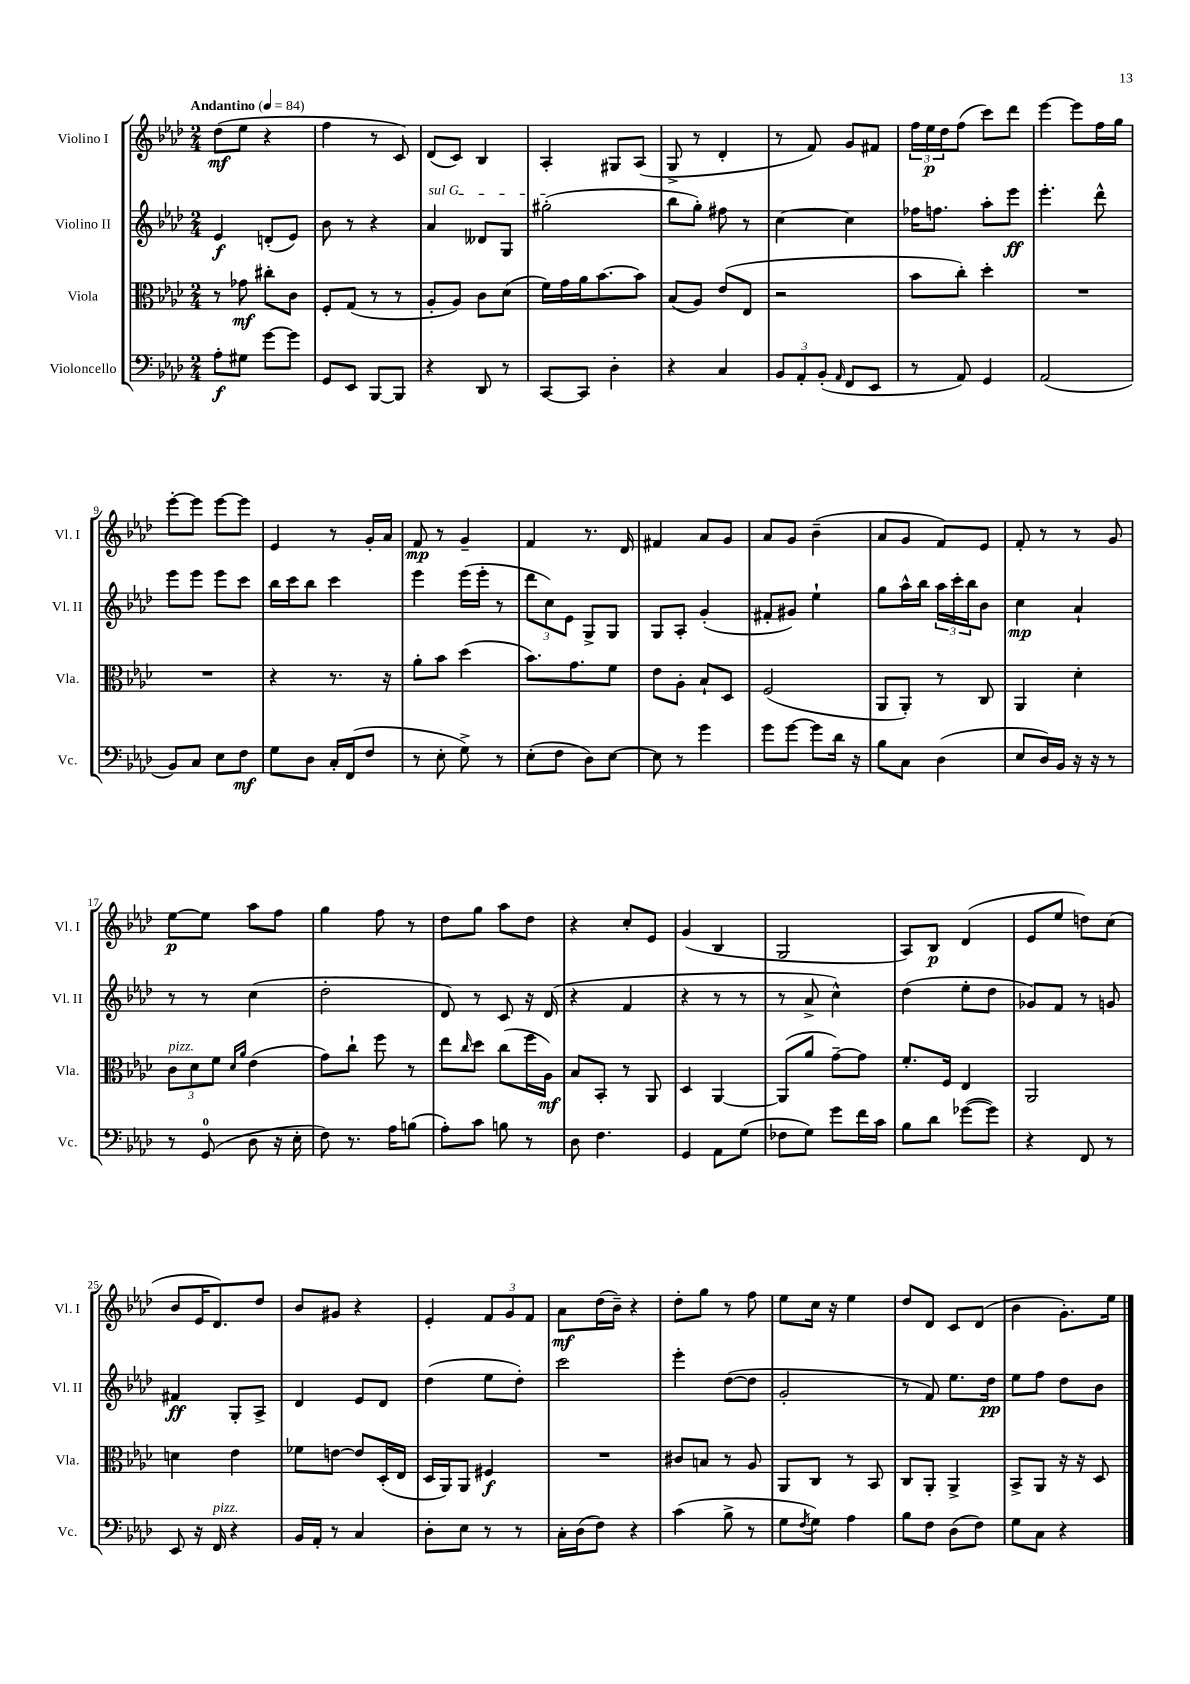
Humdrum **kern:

**kern	**dynam	**kern	**dynam	**kern	**dynam	**kern	**dynam
*part4	*part4	*part3	*part3	*part2	*part2	*part1	*part1
*staff4	*staff4	*staff3	*staff3	*staff2	*staff2	*staff1	*staff1
*I"Violoncello	*	*I"Viola	*	*I"Violino II	*	*I"Violino I	*
*I'Vc.	*	*I'Vla.	*	*I'Vl. II	*	*I'Vl. I	*
*clefF4	*	*clefC3	*	*clefG2	*	*clefG2	*
*k[b-e-a-d-]	*	*k[b-e-a-d-]	*	*k[b-e-a-d-]	*	*k[b-e-a-d-]	*
*M2/4	*	*M2/4	*	*M2/4	*	*M2/4	*
*MM84	*	*MM84	*	*MM84	*	*MM84	*
=1	=1	=1	=1	=1	=1	=1	=1
!	!	!	!	!	!	!LO:TX:a:B:t=Andantino	!
8A-'\L	f	8r	.	4e-/	f	(8dd-\L	mf
8G#X\J	.	8g-X\	mf	.	.	8ee-\J	.
[8g\L	.	8cc#X'\L	.	(8dn'/L	.	4r	.
8g\J]	.	8c\J	.	8e-/J)	.	.	.
=2	=2	=2	=2	=2	=2	=2	=2
8GG/L	.	8F'/L	.	8b-\	.	4ff\	.
8EE-/J	.	(8G/J	.	8r	.	.	.
[8BBB-/L	.	8r	.	4r	.	8r	.
8BBB-/J]	.	8r	.	.	.	8c/)	.
=3	=3	=3	=3	=3	=3	=3	=3
!	!	!	!	!LO:TX:a:i:t=sul G	!	!	!
4r	.	8A-'/L	.	4a-/	.	(8d-/L	.
.	.	8A-/J)	.	.	.	8c/J)	.
8DD-/	.	8c\L	.	8d--X/L	.	4B-/	.
8r	.	(8d-\J	.	8G/J	.	.	.
=4	=4	=4	=4	=4	=4	=4	=4
[8CC/L	.	16f\LL)	.	(2gg#X'\	.	4A-'/	.
.	.	16g\	.	.	.	.	.
8CC/J]	.	16a-\J	.	.	.	.	.
.	.	[8.b-\	.	.	.	.	.
4D-'\	.	.	.	.	.	8G#X/L	.
.	.	8b-\J]	.	.	.	(8A-/J	.
=5	=5	=5	=5	=5	=5	=5	=5
4r	.	(8B-/L	.	8bb-\L	.	8G^/	.
.	.	8A-/J)	.	8gg'\J)	.	8r	.
4C/	.	(8e-/L	.	8ff#X\	.	4d-'/	.
.	.	8E-/J	.	8r	.	.	.
=6	=6	=6	=6	=6	=6	=6	=6
12BB-/L	.	2r	.	[4cc\	.	8r	.
12AA-'/	.	.	.	.	.	.	.
.	.	.	.	.	.	8f/)	.
(12BB-'/J	.	.	.	.	.	.	.
16qqAA-/	.	.	.	.	.	.	.
8FF/L	.	.	.	4cc\]	.	8g/L	.
8EE-/J	.	.	.	.	.	8f#X/J	.
=7	=7	=7	=7	=7	=7	=7	=7
8r	.	8b-\L	.	16ff-X\KL	.	24ff\LL	.
.	.	.	.	.	.	24ee-\	p
.	.	.	.	8.ffn\J	.	.	.
.	.	.	.	.	.	24dd-\J	.
8AA-/)	.	8cc'\J)	.	.	.	(8ff\J	.
4GG/	.	4dd-'\	.	8aa-'\L	.	8ccc\L)	.
.	.	.	.	8eee-\J	ff	8ddd-\J	.
=8	=8	=8	=8	=8	=8	=8	=8
(2AA-/	.	2r	.	4.eee-'\	.	[4eee-\	.
.	.	.	.	.	.	8eee-\L]	.
.	.	.	.	8ddd-^^\	.	16ff\L	.
.	.	.	.	.	.	16gg\JJ	.
!!LO:LB:g=z
=9	=9	=9	=9	=9	=9	=9	=9
8BB-/L)	.	2r	.	8eee-\L	.	[8eee-'\L	.
8C/J	.	.	.	8eee-\J	.	8eee-\J]	.
8E-\L	.	.	.	8eee-\L	.	[8eee-\L	.
8F\J	mf	.	.	8ccc\J	.	8eee-\J]	.
=10	=10	=10	=10	=10	=10	=10	=10
8G\L	.	4r	.	16bb-\LL	.	4e-/	.
.	.	.	.	16ccc\J	.	.	.
8D-\J	.	.	.	8bb-\J	.	.	.
16C'/LL	.	8.r	.	4ccc\	.	8r	.
(16FF/J	.	.	.	.	.	.	.
8F/J	.	.	.	.	.	16g'/LL	.
.	.	16r	.	.	.	16a-/JJ	.
=11	=11	=11	=11	=11	=11	=11	=11
8r	.	8a-'\L	.	4eee-\	.	8f/	mp
8E-'\	.	8b-\J	.	.	.	8r	.
8G^\)	.	(4dd-\	.	(16eee-\LL	.	4g~/	.
.	.	.	.	16eee-'\JJ	.	.	.
8r	.	.	.	8r	.	.	.
=12	=12	=12	=12	=12	=12	=12	=12
(8E-'\L	.	8.b-\L)	.	12ddd-\L	.	4f/	.
.	.	.	.	12cc\)	.	.	.
8F\J	.	.	.	.	.	.	.
.	.	.	.	12e-\J	.	.	.
.	.	8.g\	.	.	.	.	.
8D-\L)	.	.	.	8G^/L	.	8.r	.
[8E-\J	.	8f\J	.	8G/J	.	.	.
.	.	.	.	.	.	16d-/	.
=13	=13	=13	=13	=13	=13	=13	=13
8E-\]	.	8e-\L	.	8G/L	.	4f#X/	.
8r	.	8A-'\J	.	8A-'/J	.	.	.
4g\	.	8B-`/L	.	(4g'/	.	8a-/L	.
.	.	8D-/J	.	.	.	8g/J	.
=14	=14	=14	=14	=14	=14	=14	=14
8g\L	.	(2F/	.	8f#X'/L	.	8a-/L	.
[8g\J	.	.	.	8g#X/J)	.	8g/J	.
8g\L]	.	.	.	4ee-`\	.	(4b-~\	.
16d-\Jk	.	.	.	.	.	.	.
16r	.	.	.	.	.	.	.
=15	=15	=15	=15	=15	=15	=15	=15
8B-\L	.	8AA-/L	.	8gg\L	.	8a-/L	.
8C\J	.	8AA-'/J)	.	16aa-^^\L	.	8g/J	.
.	.	.	.	16bb-\JJ	.	.	.
(4D-\	.	8r	.	24aa-\LL	.	8f/L)	.
.	.	.	.	24ccc'\	.	.	.
.	.	.	.	24bb-\J	.	.	.
.	.	8C/	.	8b-\J	.	8e-/J	.
=16	=16	=16	=16	=16	=16	=16	=16
8E-/L	.	4AA-/	.	4cc\	mp	8f'/	.
16D-/L)	.	.	.	.	.	8r	.
16BB-/JJ	.	.	.	.	.	.	.
16r	.	4d-'\	.	4a-`/	.	8r	.
16r	.	.	.	.	.	.	.
8r	.	.	.	.	.	8g/	.
!!LO:LB:g=z
=17	=17	=17	=17	=17	=17	=17	=17
!	!	!LO:TX:a:i:t=pizz.	!	!	!	!	!
8r	.	12c\L	.	8r	.	[8ee-\L	p
.	.	12d-\	.	.	.	.	.
(8GG/	.	.	.	8r	.	8ee-\J]	.
.	.	12f\J	.	.	.	.	.
.	.	16qqd-/LL	.	.	.	.	.
.	.	16qqa-/JJ	.	.	.	.	.
8D-\	.	(4e-\	.	(4cc\	.	8aa-\L	.
16r	.	.	.	.	.	8ff\J	.
16E-'\	.	.	.	.	.	.	.
=18	=18	=18	=18	=18	=18	=18	=18
8F\)	.	8g\L)	.	2dd-'\	.	4gg\	.
8.r	.	8cc`\J	.	.	.	.	.
.	.	8ff\	.	.	.	8ff\	.
16A-\KL	.	.	.	.	.	.	.
(8Bn\J	.	8r	.	.	.	8r	.
=19	=19	=19	=19	=19	=19	=19	=19
8A-'\L)	.	8ee-\L	.	8d-/)	.	8dd-\L	.
.	.	16qqcc/	.	.	.	.	.
8c\J	.	8dd-\J	.	8r	.	8gg\J	.
8Bn\	.	(8cc\L	.	8c/	.	8aa-\L	.
8r	.	16ff\L	.	16r	.	8dd-\J	.
.	.	16A-\JJ)	mf	(16d-/	.	.	.
=20	=20	=20	=20	=20	=20	=20	=20
8D-\	.	8B-/L	.	4r	.	4r	.
4.F\	.	8BB-'/J	.	.	.	.	.
.	.	8r	.	4f/	.	8cc'/L	.
.	.	8AA-/	.	.	.	8e-/J	.
=21	=21	=21	=21	=21	=21	=21	=21
4GG/	.	4D-/	.	4r	.	(4g/	.
8AA-\L	.	[4AA-/	.	8r	.	4B-/	.
(8G\J	.	.	.	8r	.	.	.
=22	=22	=22	=22	=22	=22	=22	=22
8F-X\L	.	(8AA-/L]	.	8r	.	2G/	.
8G\J)	.	8a-/J	.	8a-^/	.	.	.
8g\L	.	[8g~\L)	.	4cc^^\)	.	.	.
16f\L	.	8g\J]	.	.	.	.	.
16c\JJ	.	.	.	.	.	.	.
=23	=23	=23	=23	=23	=23	=23	=23
8B-\L	.	8.f'/L	.	(4dd-\	.	8A-/L)	.
8d-\J	.	.	.	.	.	8B-/J	p
.	.	16F/Jk	.	.	.	.	.
([8g-X\L	.	4E-/	.	8ee-'\L	.	(4d-/	.
8g-\J])	.	.	.	8dd-\J	.	.	.
=24	=24	=24	=24	=24	=24	=24	=24
4r	.	2AA-/	.	8g-X/L)	.	8e-/L	.
.	.	.	.	8f/J	.	8ee-/J	.
8FF/	.	.	.	8r	.	8ddn\L)	.
8r	.	.	.	8gn/	.	(8cc\J	.
!!LO:LB:g=z
=25	=25	=25	=25	=25	=25	=25	=25
8EE-/	.	4dn\	.	4f#X/	ff	8b-/L	.
16r	.	.	.	.	.	16e-/K	.
!LO:TX:a:i:t=pizz.	!	!	!	!	!	!	!
16FF/	.	.	.	.	.	8.d-/)	.
4r	.	4e-\	.	8G'/L	.	.	.
.	.	.	.	8A-^/J	.	8dd-/J	.
=26	=26	=26	=26	=26	=26	=26	=26
16BB-/LL	.	8f-X\L	.	4d-/	.	8b-/L	.
16AA-'/JJ	.	.	.	.	.	.	.
8r	.	[8en\J	.	.	.	8g#X/J	.
4C/	.	8e/L]	.	8e-/L	.	4r	.
.	.	(16D-'/L	.	8d-/J	.	.	.
.	.	16E-/JJ	.	.	.	.	.
=27	=27	=27	=27	=27	=27	=27	=27
8D-'\L	.	16D-/LL	.	(4dd-\	.	4e-'/	.
.	.	16AA-/J)	.	.	.	.	.
8E-\J	.	8AA-/J	.	.	.	.	.
8r	.	4F#X/	f	8ee-\L	.	12f/L	.
.	.	.	.	.	.	12g/	.
8r	.	.	.	8dd-'\J)	.	.	.
.	.	.	.	.	.	12f/J	.
=28	=28	=28	=28	=28	=28	=28	=28
16C'\LL	.	2r	.	2ccc\	.	8a-\L	mf
(16D-\J	.	.	.	.	.	.	.
8F\J)	.	.	.	.	.	(16dd-\L	.
.	.	.	.	.	.	16b-~\JJ)	.
4r	.	.	.	.	.	4r	.
=29	=29	=29	=29	=29	=29	=29	=29
(4c\	.	8c#X/L	.	4eee-'\	.	8dd-'\L	.
.	.	8Bn/J	.	.	.	8gg\J	.
8B-^\	.	8r	.	([8dd-\L	.	8r	.
8r	.	8A-/	.	8dd-\J]	.	8ff\	.
=30	=30	=30	=30	=30	=30	=30	=30
8G\L	.	8AA-/L	.	2g'/	.	8ee-\L	.
8qF/	.	.	.	.	.	.	.
8G\J)	.	8C/J	.	.	.	16cc\Jk	.
.	.	.	.	.	.	16r	.
4A-\	.	8r	.	.	.	4ee-\	.
.	.	8BB-/	.	.	.	.	.
=31	=31	=31	=31	=31	=31	=31	=31
8B-\L	.	8C/L	.	8r	.	8dd-/L	.
8F\J	.	8AA-'/J	.	8f/)	.	8d-/J	.
(8D-\L	.	4AA-^/	.	8.ee-\L	.	8c/L	.
8F\J)	.	.	.	.	.	(8d-/J	.
.	.	.	.	16dd-\Jk	pp	.	.
=32	=32	=32	=32	=32	=32	=32	=32
8G\L	.	8BB-^/L	.	8ee-\L	.	4b-\	.
8C\J	.	8AA-/J	.	8ff\J	.	.	.
4r	.	16r	.	8dd-\L	.	8.g'\L)	.
.	.	16r	.	.	.	.	.
.	.	8D-/	.	8b-\J	.	.	.
.	.	.	.	.	.	16ee-\Jk	.
==	==	==	==	==	==	==	==
*-	*-	*-	*-	*-	*-	*-	*-
